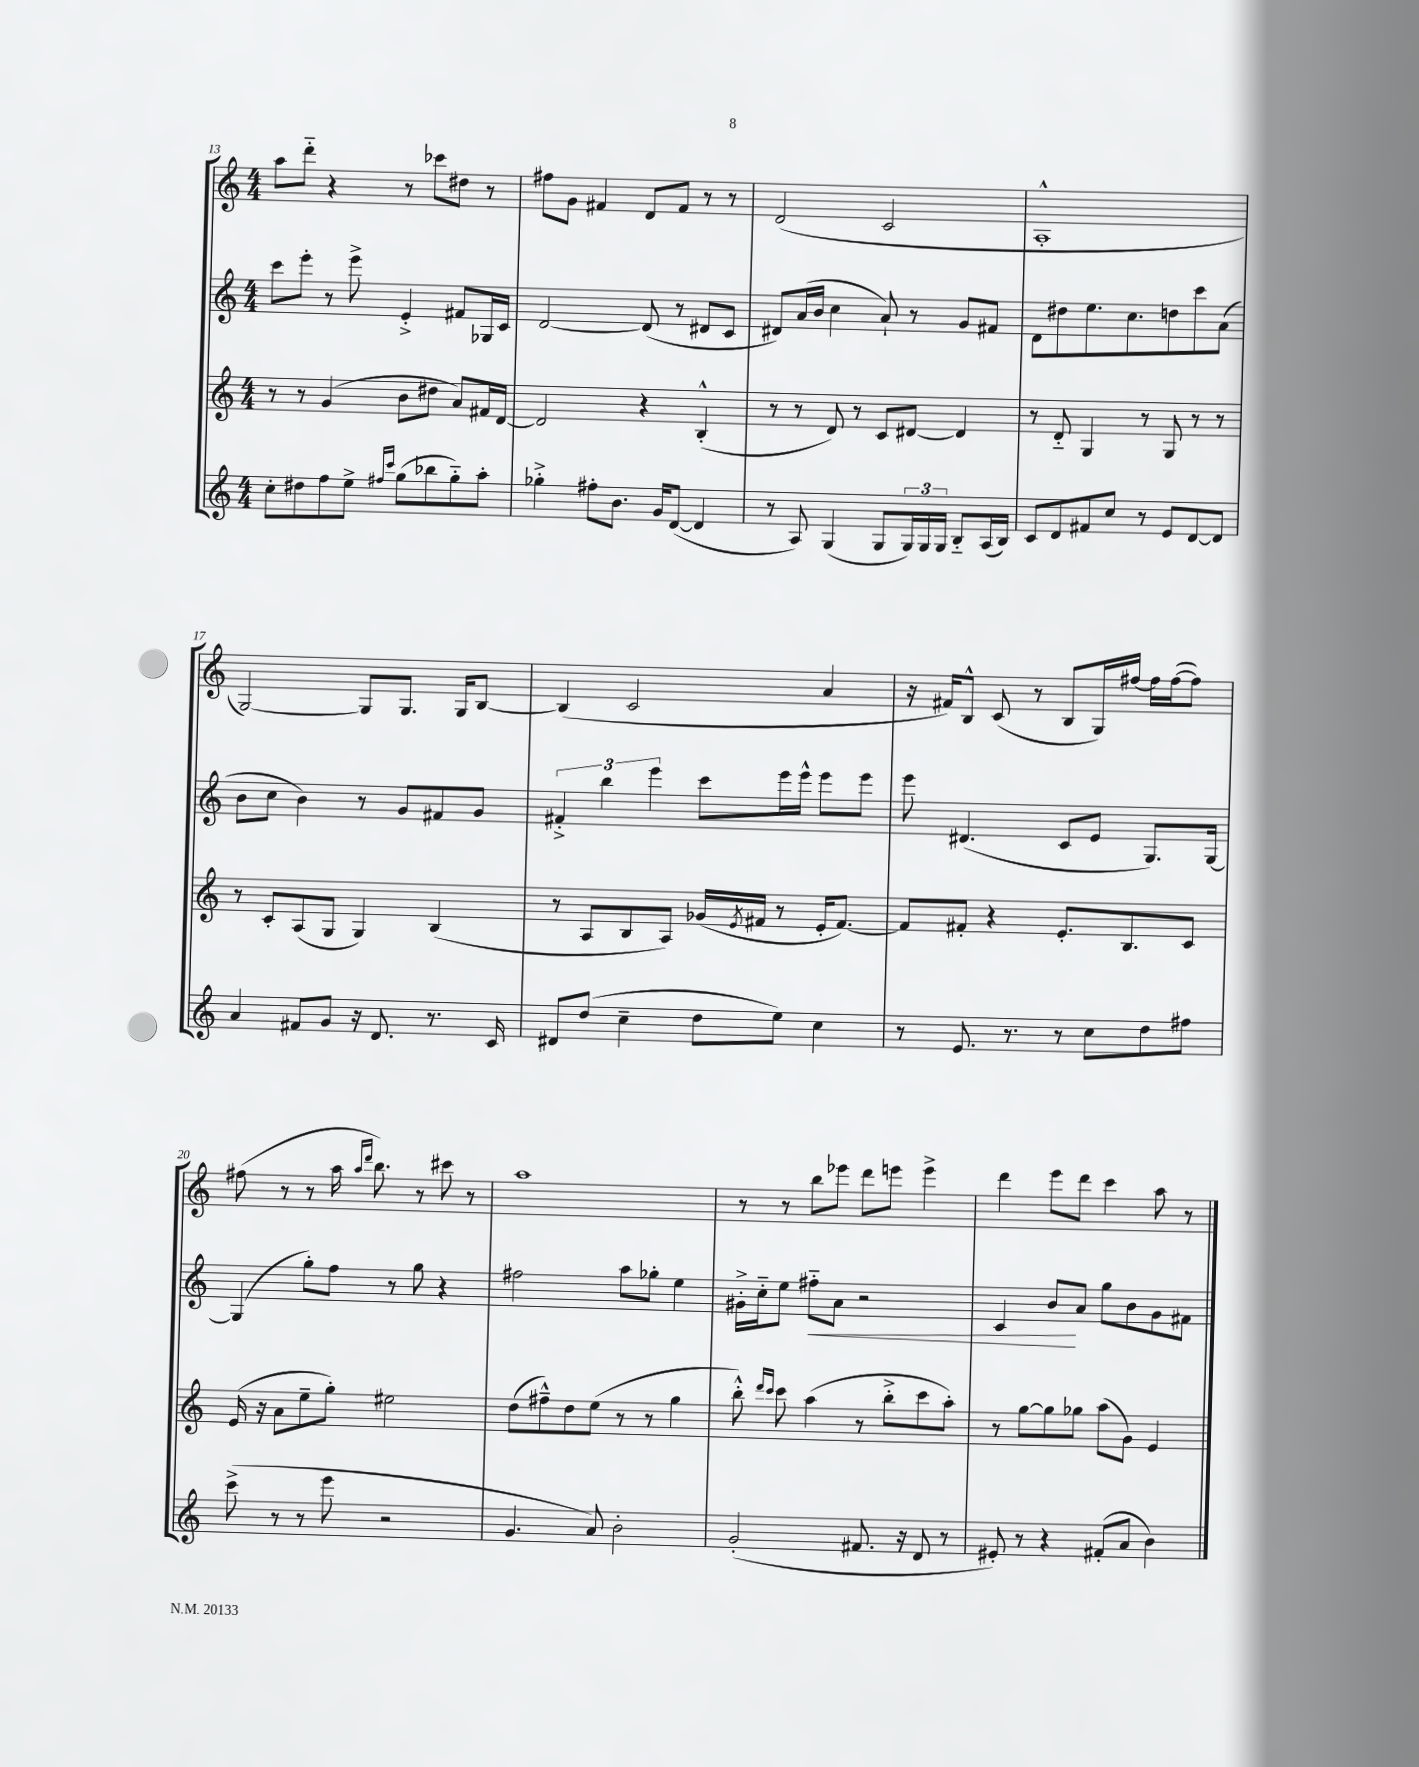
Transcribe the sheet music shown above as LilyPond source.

<<
\new StaffGroup <<
\new Staff = "s0" {
    \clef treble \key c \major \numericTimeSignature \time 4/4
    a''8 d'''8-_ r4 r8 ces'''8 dis''8 r8 |
    fis''8 g'8 fis'4 d'8 fis'8 r8 r8 |
    d'2( c'2 |
    a1-.-^ |
    g2~) g8 g8. g16 b8~ |
    b4( c'2 a'4 |
    r16 fis'16) b8-^ c'8( r8 b8 g16) fis''16~ fis''16 fis''16~( fis''8) |
    fis''8( r8 r8 a''16 \grace { a''16 d'''16 } b''8.) r8 cis'''8 r8 |
    a''1 |
    r8 r8 b''8 ees'''8 d'''8 e'''8 e'''4-> |
    d'''4 e'''8 d'''8 c'''4 a''8 r8 \bar "|." |
}
\new Staff = "s1" {
    \clef treble \key c \major \numericTimeSignature \time 4/4
    c'''8 e'''8-. r8 e'''8-> e'4-.-> fis'8 ges16 c'16 |
    d'2~ d'8( r8 dis'8 c'8 |
    dis'8) a'16( b'16 c''4 a'8-!) r8 g'8 fis'8 |
    d'8 dis''8 e''8. c''8. d''8 c'''8 a'8( |
    b'8 c''8 b'4) r8 g'8 fis'8 g'8 |
    \tuplet 3/2 { fis'4-.-> b''4 e'''4 } c'''8 e'''16 e'''16-^ e'''8 e'''8 |
    e'''8 dis'4.( c'8 e'8 g8.) g16~ |
    g4( g''8-.) f''8 r8 g''8 r4 |
    fis''2 a''8 ges''8-. e''4 |
    gis'16-.-> c''16-_ e''8 fis''8-_\< a'8 r2 |
    c'4 b'8\! a'8 g''8 b'8 g'8 fis'8 \bar "|." |
}
\new Staff = "s2" {
    \clef treble \key c \major \numericTimeSignature \time 4/4
    r8 r8 g'4( b'8 dis''8 a'8) fis'16 d'16~ |
    d'2 r4 b4-.-^( |
    r8 r8 d'8) r8 c'8 dis'8~ dis'4 |
    r8 d'8-_ g4 r8 g8 r8 r8 |
    r8 c'8-. a8( g8 g4) b4( |
    r8 a8 b8 a8) ges'16( \acciaccatura { e'8 } fis'16 r8 e'16-. fis'8.~) |
    fis'8 fis'8-. r4 e'8.-. b8. c'8 |
    e'16( r16 a'8 e''8-- g''8-.) eis''2 |
    d''8( fis''8---^) d''8 e''8( r8 r8 g''4 |
    b''8-.-^) \grace { d'''16 c'''16 } c'''8 a''4( r8 b''8-.-> c'''8 a''8-.) |
    r8 g''8~ g''8 ges''8 a''8( g'8) e'4 \bar "|." |
}
\new Staff = "s3" {
    \clef treble \key c \major \numericTimeSignature \time 4/4
    c''8-. dis''8 f''8 e''8-> \grace { fis''16 c'''16 } g''8( bes''8 g''8-_) a''8-. |
    ges''4-.-> fis''8-. b'8. g'16 d'8~( d'4 |
    r8 a8) g4( g8 \tuplet 3/2 { g16) g16 g16 } b8-_ a16( b16) |
    c'8 d'8 fis'8 c''8 r8 e'8 d'8~ d'8 |
    a'4 fis'8 g'8 r16 d'8. r8. c'16 |
    dis'8 d''8( c''4-- d''8 e''8) c''4 |
    r8 e'8. r8. r8 c''8 d''8 fis''8 |
    c'''8->( r8 r8 e'''8 r2 |
    g'4. a'8) b'2-. |
    g'2-.( fis'8. r16 d'8 r8 |
    eis'8-.) r8 r4 fis'8-.( a'8 b'4) \bar "|." |
}
>>
>>
\layout { \context { \Score currentBarNumber = #13 } }
